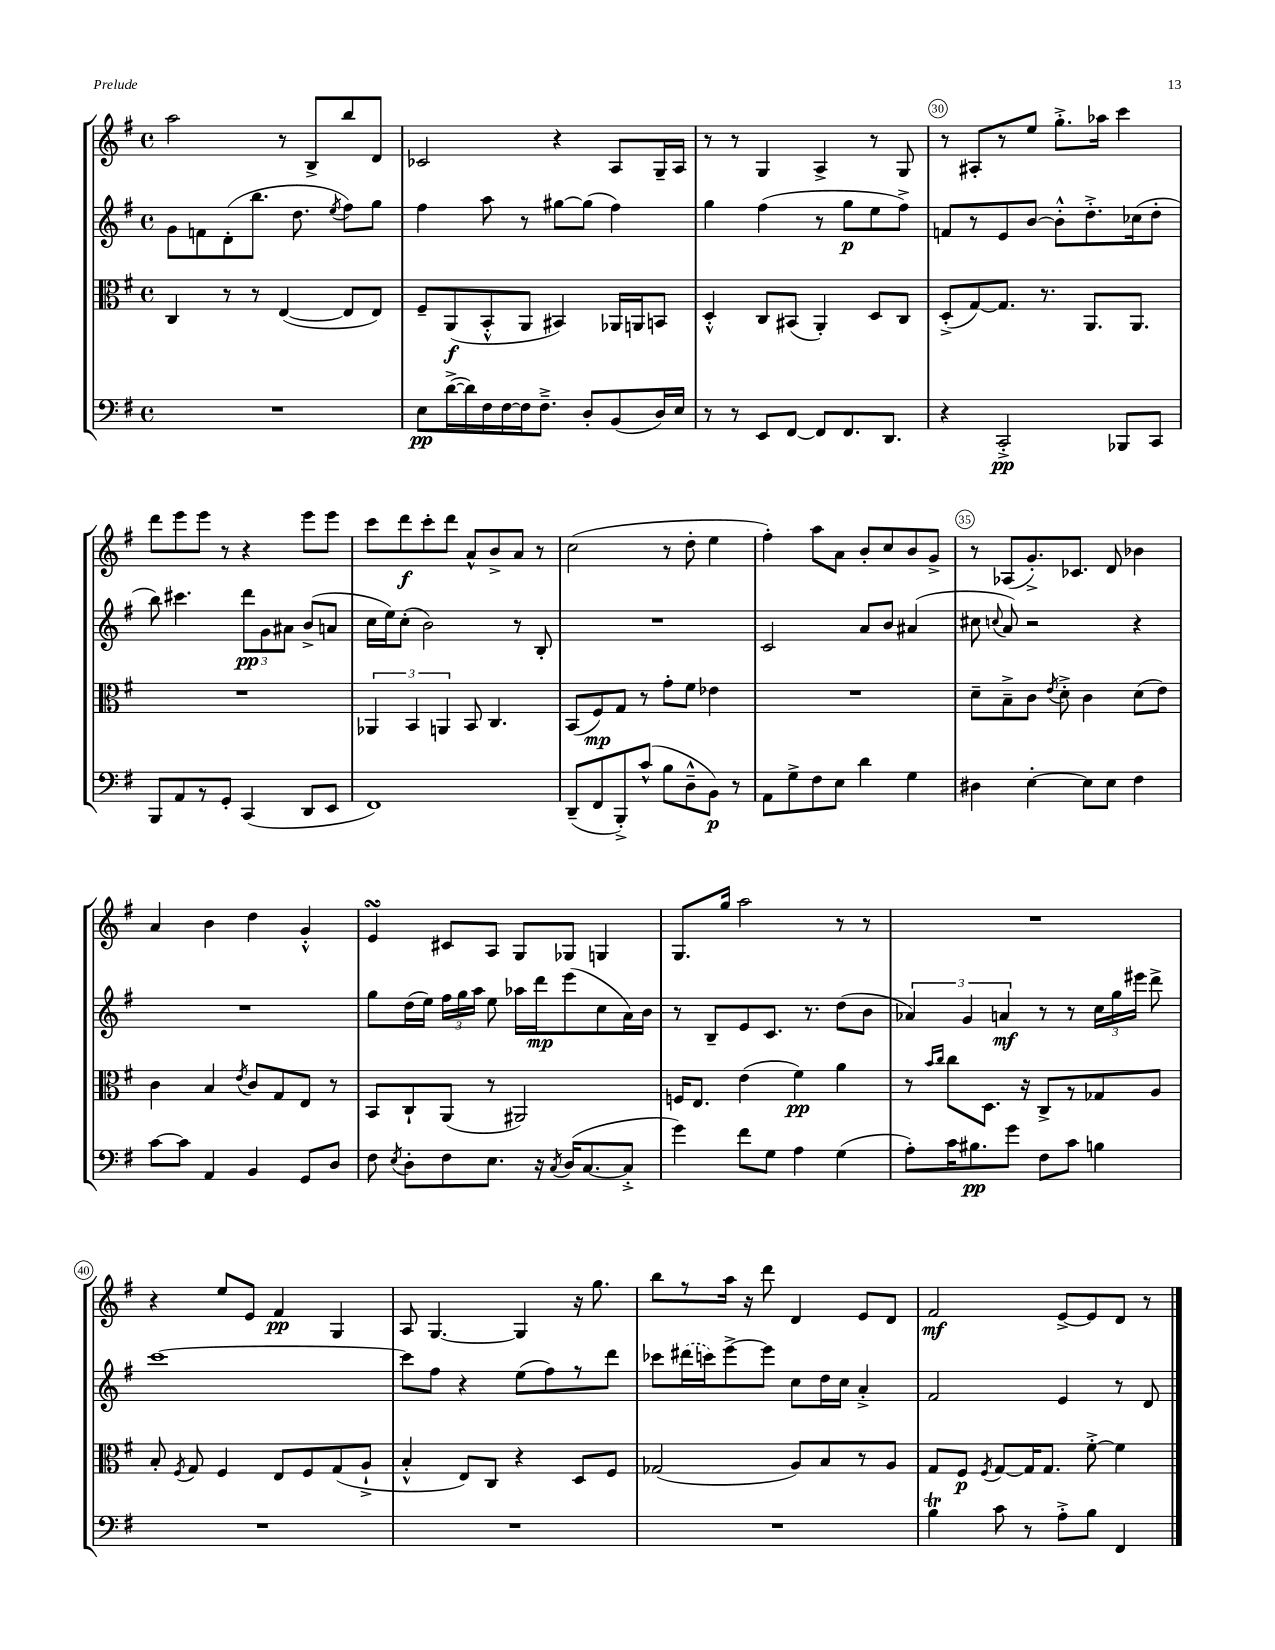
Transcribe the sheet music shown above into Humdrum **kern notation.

**kern	**dynam	**kern	**dynam	**kern	**dynam	**kern	**dynam
*part4	*part4	*part3	*part3	*part2	*part2	*part1	*part1
*staff4	*staff4	*staff3	*staff3	*staff2	*staff2	*staff1	*staff1
*clefF4	*	*clefC3	*	*clefG2	*	*clefG2	*
*k[f#]	*	*k[f#]	*	*k[f#]	*	*k[f#]	*
*M4/4	*	*M4/4	*	*M4/4	*	*M4/4	*
*met(c)	*	*met(c)	*	*met(c)	*	*met(c)	*
=27	=27	=27	=27	=27	=27	=27	=27
1r	.	4C/	.	8g\L	.	2aa\	.
.	.	.	.	8fn\	.	.	.
.	.	8r	.	(8d'\	.	.	.
.	.	8r	.	8.bb\J	.	.	.
.	.	([4E/	.	.	.	8r	.
.	.	.	.	8.dd\	.	.	.
.	.	.	.	.	.	8B^/L	.
.	.	.	.	8qee/	.	.	.
.	.	8E/L]	.	8ff#\L)	.	8bb/	.
.	.	8E/J)	.	8gg\J	.	8d/J	.
=28	=28	=28	=28	=28	=28	=28	=28
8E\L	pp	8F#~/L	.	4ff#\	.	2c-X/	.
([16d^\L	.	(8AA/	f	.	.	.	.
16d\])	.	.	.	.	.	.	.
16F#\	.	8BB'^^/	.	8aa\	.	.	.
[16F#\	.	.	.	.	.	.	.
16F#\J]	.	8AA/J	.	8r	.	.	.
8.F#~^\J	.	.	.	.	.	.	.
.	.	4BB#X/)	.	[8gg#X\L	.	4r	.
8D'/L	.	.	.	(8gg#\J]	.	.	.
(8BB/	.	16AA-X/LL	.	4ff#\)	.	8A/L	.
.	.	16AAn/J	.	.	.	.	.
16D/L)	.	8BBn/J	.	.	.	16G~/L	.
16E/JJ	.	.	.	.	.	16A/JJ	.
=29	=29	=29	=29	=29	=29	=29	=29
8r	.	4D'^^/	.	4gg\	.	8r	.
8r	.	.	.	.	.	8r	.
8EE/L	.	8C/L	.	(4ff#\	.	4G/	.
[8FF#/J	.	(8BB#X/J	.	.	.	.	.
8FF#/L]	.	4AA'/)	.	8r	.	4A^/	.
8.FF#/	.	.	.	8gg\L	p	.	.
.	.	8D/L	.	8ee\	.	8r	.
8.DD/J	.	.	.	.	.	.	.
.	.	8C/J	.	8ff#^\J)	.	8G/	.
=30	=30	=30	=30	=30	=30	=30	=30
4r	.	(8D'^/L	.	8fn/L	.	8r	.
.	.	[8G/)	.	8r	.	8A#X'/L	.
2CC'^/	pp	8.G/J]	.	8e/	.	8r	.
.	.	.	.	[8b/J	.	8ee/J	.
.	.	8.r	.	.	.	.	.
.	.	.	.	8b'^^\L]	.	8.gg'^\L	.
.	.	8.AA/L	.	8.dd'^\	.	.	.
.	.	.	.	.	.	16aa-X\Jk	.
8BBB-X/L	.	.	.	.	.	4ccc\	.
.	.	8.AA/J	.	(16cc-X\k	.	.	.
8CC/J	.	.	.	8dd'\J	.	.	.
!!LO:LB:g=z
=31	=31	=31	=31	=31	=31	=31	=31
8BBB/L	.	1r	.	8bb\)	.	8ddd\L	.
8AA/	.	.	.	4.ccc#X\	.	8eee\	.
8r	.	.	.	.	.	8eee\J	.
8GG'/J	.	.	.	.	.	8r	.
(4CC/	.	.	.	12ddd\L	pp	4r	.
.	.	.	.	12g\	.	.	.
.	.	.	.	12a#X\J	.	.	.
8DD/L	.	.	.	(8b^/L	.	8eee\L	.
8EE/J	.	.	.	8an/J	.	8eee\J	.
=32	=32	=32	=32	=32	=32	=32	=32
1FF#)	.	6AA-X/	.	16cc\LL	.	8ccc\L	.
.	.	.	.	16ee\J)	.	.	.
.	.	.	.	(8cc'\J	.	8ddd\	f
.	.	6BB/	.	.	.	.	.
.	.	.	.	2b\)	.	8ccc'\	.
.	.	6AAn/	.	.	.	.	.
.	.	.	.	.	.	8ddd\J	.
.	.	8BB/	.	.	.	8a^^/L	.
.	.	4.C/	.	.	.	8b^/	.
.	.	.	.	8r	.	8a/J	.
.	.	.	.	8B'/	.	8r	.
=33	=33	=33	=33	=33	=33	=33	=33
(8DD~/L	.	(8BB/L	.	1r	.	(2cc\	.
8FF#/	.	8F#/)	mp	.	.	.	.
8BBB'^/)	.	8G/J	.	.	.	.	.
(8c^^/J	.	8r	.	.	.	.	.
8B\L	.	8g'\L	.	.	.	8r	.
8D~^^\	.	8f#\J	.	.	.	8dd'\	.
8BB\J)	p	4e-X\	.	.	.	4ee\	.
8r	.	.	.	.	.	.	.
=34	=34	=34	=34	=34	=34	=34	=34
8AA\L	.	1r	.	2c/	.	4ff#'\)	.
8G^\	.	.	.	.	.	.	.
8F#\	.	.	.	.	.	8aa\L	.
8E\J	.	.	.	.	.	8a\J	.
4d\	.	.	.	8a/L	.	8b'/L	.
.	.	.	.	8b/J	.	8cc/	.
4G\	.	.	.	(4a#X/	.	8b/	.
.	.	.	.	.	.	8g^/J	.
=35	=35	=35	=35	=35	=35	=35	=35
4D#X\	.	8d~\L	.	8cc#X\	.	8r	.
.	.	.	.	8qqccn/	.	.	.
.	.	8B~^\	.	8a/)	.	(8A-X/L	.
[4E'\	.	8c\J	.	2r	.	8.g'^/)	.
.	.	8qe/	.	.	.	.	.
.	.	8d'^\	.	.	.	.	.
.	.	.	.	.	.	8.c-X/J	.
8E\L]	.	4c\	.	.	.	.	.
8E\J	.	.	.	.	.	8d/	.
4F#\	.	(8d\L	.	4r	.	4b-X\	.
.	.	8e\J)	.	.	.	.	.
!!LO:LB:g=z
=36	=36	=36	=36	=36	=36	=36	=36
[8c\L	.	4c\	.	1r	.	4a/	.
8c\J]	.	.	.	.	.	.	.
4AA/	.	4B/	.	.	.	4b\	.
.	.	8qe/	.	.	.	.	.
4BB/	.	8c/L	.	.	.	4dd\	.
.	.	8G/	.	.	.	.	.
8GG/L	.	8E/J	.	.	.	4g'^^/	.
8D/J	.	8r	.	.	.	.	.
=37	=37	=37	=37	=37	=37	=37	=37
8F#\	.	8BB/L	.	8gg\L	.	4esSSS/	.
8qE/	.	.	.	.	.	.	.
8D'\L	.	8C`/	.	(16dd\L	.	.	.
.	.	.	.	16ee\JJ)	.	.	.
8F#\	.	(8AA/J	.	24ff#\LL	.	8c#X/L	.
.	.	.	.	24gg\	.	.	.
.	.	.	.	24aa\JJ	.	.	.
8.E\J	.	8r	.	8ee\	.	8A/J	.
.	.	2AA#X/)	.	16aa-X\LL	.	8G/L	.
16r	.	.	.	16ddd\J	mp	.	.
8qC/	.	.	.	.	.	.	.
(16D/KL	.	.	.	(8eee\	.	8G-X/J	.
[8.C/	.	.	.	.	.	.	.
.	.	.	.	8cc\	.	4Gn/	.
8C'^/J]	.	.	.	16a\L)	.	.	.
.	.	.	.	16b\JJ	.	.	.
=38	=38	=38	=38	=38	=38	=38	=38
4g\)	.	16Fn/KL	.	8r	.	8.G/L	.
.	.	8.E/J	.	.	.	.	.
.	.	.	.	8B~/L	.	.	.
.	.	.	.	.	.	16gg/Jk	.
8f#\L	.	(4e\	.	8e/	.	2aa\	.
8G\J	.	.	.	8.c/J	.	.	.
4A\	.	4f#\)	pp	.	.	.	.
.	.	.	.	8.r	.	.	.
(4G\	.	4a\	.	(8dd\L	.	8r	.
.	.	.	.	8b\J	.	8r	.
=39	=39	=39	=39	=39	=39	=39	=39
8A'\L)	.	8r	.	6a-X/)	.	1r	.
.	.	16qqb/LL	.	.	.	.	.
.	.	16qqcc/JJ	.	.	.	.	.
16c\K	.	8cc\L	.	.	.	.	.
.	.	.	.	6g/	.	.	.
8.B#X\	pp	.	.	.	.	.	.
.	.	8.D\J	.	.	.	.	.
.	.	.	.	6an/	mf	.	.
8g\J	.	.	.	.	.	.	.
.	.	16r	.	.	.	.	.
8F#\L	.	8C^/L	.	8r	.	.	.
8c\J	.	8r	.	8r	.	.	.
4Bn\	.	8G-X/	.	24cc\LL	.	.	.
.	.	.	.	24gg\	.	.	.
.	.	.	.	24eee#X\JJ	.	.	.
.	.	8A/J	.	8ddd^\	.	.	.
!!LO:LB:g=z
=40	=40	=40	=40	=40	=40	=40	=40
1r	.	8B'/	.	[1ccc	.	4r	.
.	.	8qF#/	.	.	.	.	.
.	.	8G/	.	.	.	.	.
.	.	4F#/	.	.	.	8ee/L	.
.	.	.	.	.	.	8e/J	.
.	.	8E/L	.	.	.	4f#/	pp
.	.	8F#/	.	.	.	.	.
.	.	(8G/	.	.	.	4G/	.
.	.	8A`^/J	.	.	.	.	.
=41	=41	=41	=41	=41	=41	=41	=41
1r	.	4B'^^/	.	8ccc\L]	.	8A/	.
.	.	.	.	8ff#\J	.	[4.G/	.
.	.	8E/L)	.	4r	.	.	.
.	.	8C/J	.	.	.	.	.
.	.	4r	.	(8ee\L	.	4G/]	.
.	.	.	.	8ff#\)	.	.	.
.	.	8D/L	.	8r	.	16r	.
.	.	.	.	.	.	8.gg\	.
.	.	8F#/J	.	8ddd\J	.	.	.
=42	=42	=42	=42	=42	=42	=42	=42
1r	.	(2G-X/	.	8ccc-X\L	.	8bb\L	.
.	.	.	.	(16ddd#X\L	.	8r	.
.	.	.	.	16cccn\J)	.	.	.
.	.	.	.	[8eee^\	.	16aa\Jk	.
.	.	.	.	.	.	16r	.
.	.	.	.	8eee\J]	.	8ddd\	.
.	.	8A/L)	.	8cc\L	.	4d/	.
.	.	8B/	.	16dd\L	.	.	.
.	.	.	.	16cc\JJ	.	.	.
.	.	8r	.	4a'^/	.	8e/L	.
.	.	8A/J	.	.	.	8d/J	.
=43	=43	=43	=43	=43	=43	=43	=43
4Bt\	.	8G/L	.	2f#/	.	2f#/	mf
.	.	8F#/J	p	.	.	.	.
.	.	8qF#/	.	.	.	.	.
8c\	.	[8G/L	.	.	.	.	.
8r	.	16G/K]	.	.	.	.	.
.	.	8.G/J	.	.	.	.	.
8A'^\L	.	.	.	4e/	.	[8e^/L	.
8B\J	.	[8f#'^\	.	.	.	8e/]	.
4FF#/	.	4f#\]	.	8r	.	8d/J	.
.	.	.	.	8d/	.	8r	.
==	==	==	==	==	==	==	==
*-	*-	*-	*-	*-	*-	*-	*-
